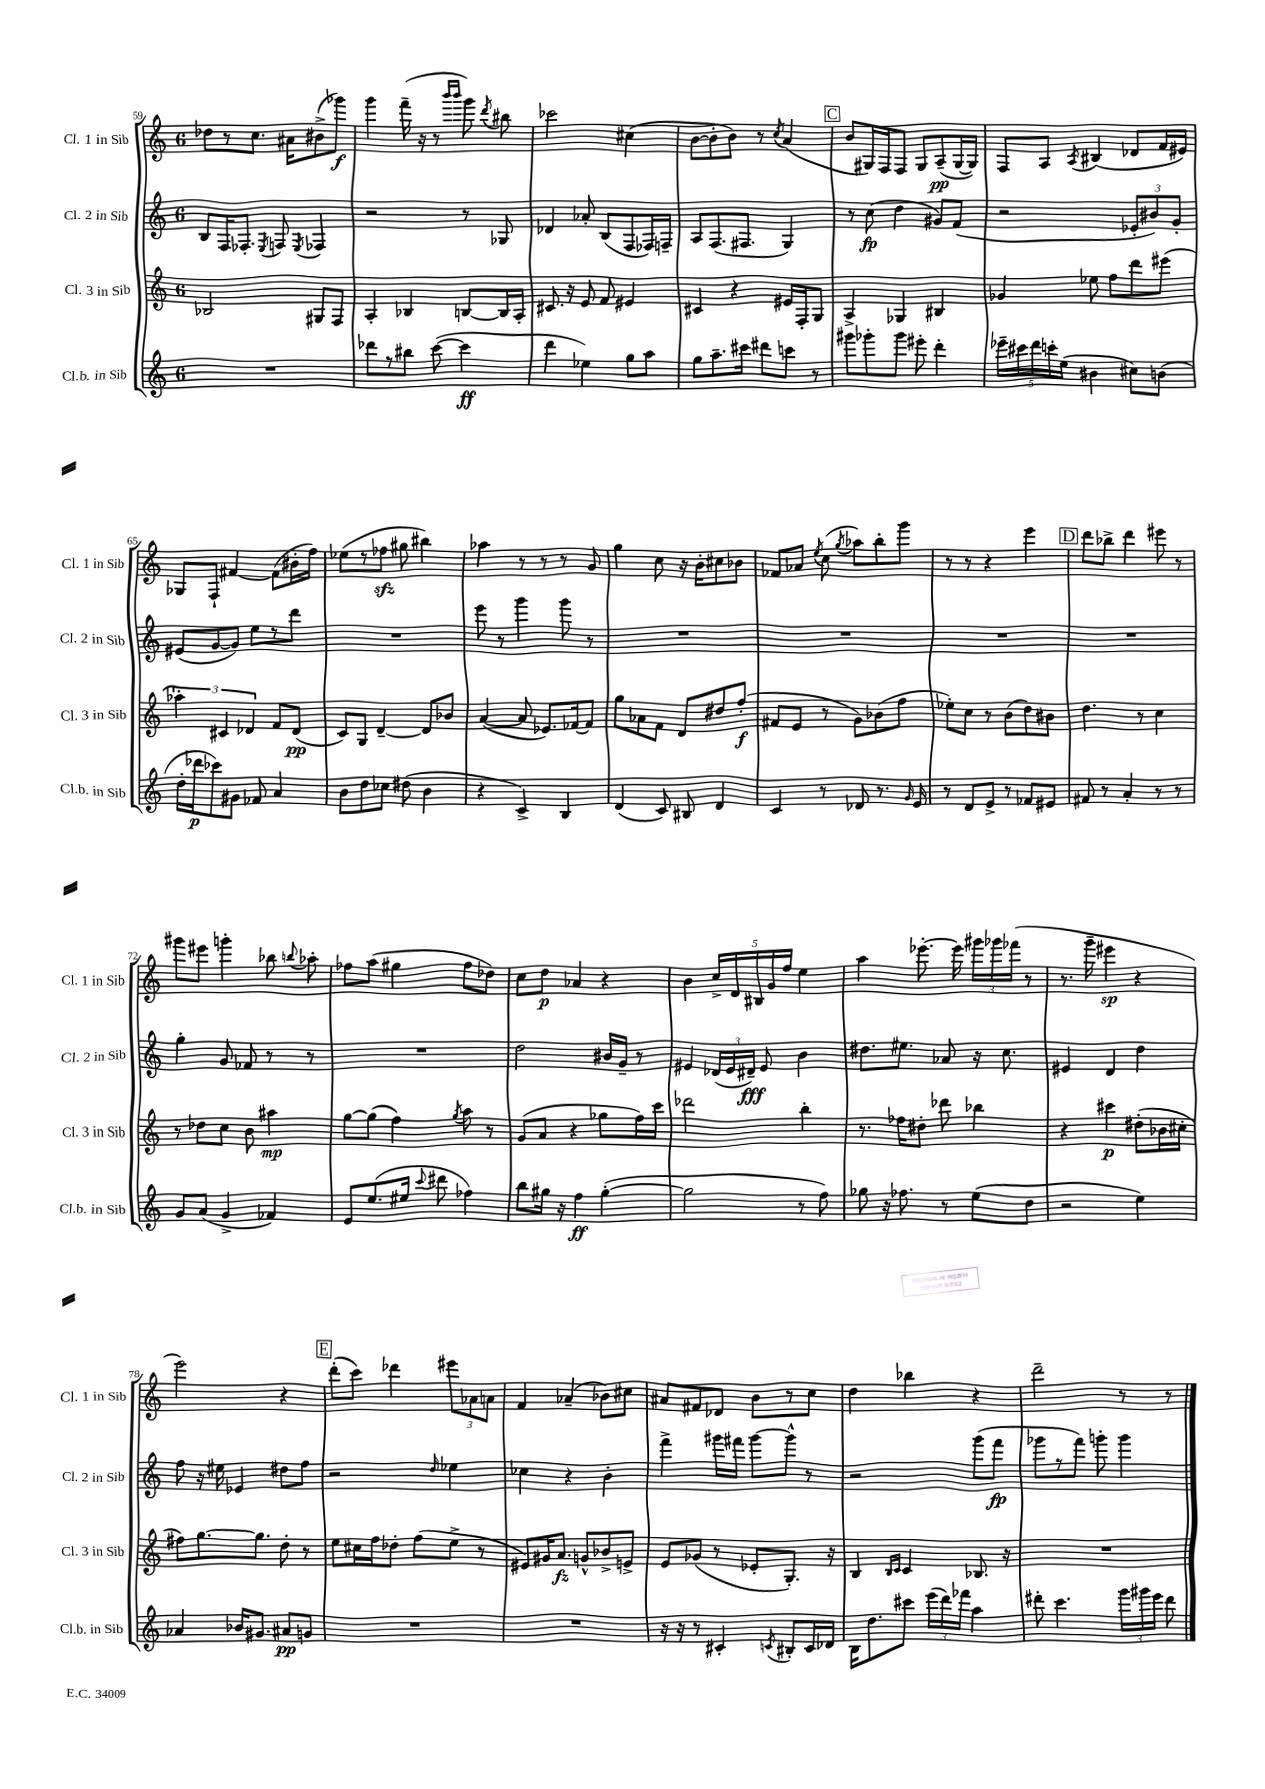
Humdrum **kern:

**kern	**kern	**kern	**kern
*staff4	*staff3	*staff2	*staff1
*clefG2	*clefG2	*clefG2	*clefG2
*k[]	*k[]	*k[]	*k[]
*M6/8	*M6/8	*M6/8	*M6/8
2.r	2B-	8B	8dd-
.	.	16F	8r
.	.	8.F-'	.
.	.	.	8.cc
.	.	8qE	.
.	.	8F	.
.	.	.	16a#
.	.	8qE	.
.	8G#	4F-	(8b#^
.	8F	.	8ggg-)
=	=	=	=
8ddd-	4A'	2r	4ggg
8r	.	.	.
8bb#	4B-	.	(16fff~
.	.	.	16r
([8ccc	.	.	8r
.	.	.	16qqbbb
.	.	.	16qqbbb
4ccc]	[8B	8r	8ggg)
.	.	.	8qddd
.	16B]	8G-	8bb#
.	16A'	.	.
=	=	=	=
4ddd	8.c#	4d-	2ccc-
.	16r	.	.
4ee-)	8e	8a-'	.
.	8f	(8B	.
8gg	4e#	8F	(4cc#
8aa	.	16F-)	.
.	.	16F~	.
=	=	=	=
8gg	4c#	8A	[8b
8.aa~	.	(8.F	8b']
.	4r	.	8b)
16ccc#	.	8.F#	.
8ddd#	.	.	8r
.	.	.	8qcc
8ccc	16e#	4G)	(4a
.	16F'	.	.
8r	8G	.	.
=	=	=	=
8ggg#	4A^	8r	8b
8ggg-'	.	(8cc	16G#)
.	.	.	16F
8ggg-	4G-	4dd	8F
8eee#'	.	.	8G#
4ddd'	4B#	8g#)	(8A~
.	.	(8f	[16G#
.	.	.	16G#])
=	=	=	=
20eee-~	4g-	2r	8F
20ccc#	.	.	.
20ddd	.	.	.
.	.	.	8A
20ccc'	.	.	.
(20ee	.	.	.
.	.	.	8qA
4b#	8ee-	.	(4B#
.	8ff	.	.
8cc#)	8ddd	12e-'	8d-
.	.	12b#)	.
(8b	(8eee#	.	16f
.	.	12g'	.
.	.	.	16e#)
=	=	=	=
16dd'	6aa-')	(8e#	8G-
16ddd-	.	.	.
8ccc-)	.	[8g	8F`
.	6c#	.	.
8g#	.	8g])	[4f#
.	6d-	.	.
8f-	.	8ee	.
4a	8f	8r	(8f#]
.	(8d-	8ddd	16b#'
.	.	.	16ff)
=	=	=	=
8b	8c)	2.r	(8ee-
8dd	8G	.	8r
8cc-	[4d~	.	8ff-
(8dd#	.	.	8gg#
4b	8d]	.	4bb#)
.	8b-	.	.
=	=	=	=
4r	([4a	8eee	4aa-
.	.	8r	.
4c^)	8a]	4ggg	8r
.	8.e-)	.	8r
4B	.	8ggg	8r
.	[16f-	.	.
.	8f-]	8r	8g
=	=	=	=
(4d	8gg	2.r	4gg
.	8a-	.	.
8c)	8f	.	8cc
8B#	8d	.	16r
.	.	.	16b'
4d	8dd#	.	8cc#
.	(8ff'	.	8b-
=	=	=	=
4c	8f#	2.r	8f-
.	8e	.	8a-
.	.	.	8qee
8r	8r	.	(8cc
.	.	.	8qgg
8d-	8g)	.	8aa-)
8.r	(8b-	.	8bb'
.	8ff	.	8ggg
16qqg	.	.	.
16e	.	.	.
=	=	=	=
8r	8ee-')	2.r	8r
8d	8cc	.	8r
8e^	8r	.	4r
8r	(8b	.	.
8f-	8dd)	.	4eee
8e#	8b#	.	.
=	=	=	=
8f#	4.dd	2.r	8ddd
8r	.	.	8bb-^
4a'	.	.	4ddd
.	8r	.	.
8r	4cc	.	8eee#
8r	.	.	8r
=	=	=	=
8g	8r	4gg'	8ggg#
(8a	8dd-	.	8eee#
4g^	8cc	8g	4ggg'
.	8b	8f-	.
4f-)	4aa#	8r	8bb-
.	.	.	8qqbb
.	.	8r	8aa-'
=	=	=	=
8e	[8gg	2.r	8ff-
(8.ee	(8gg]	.	(8aa
.	4ff)	.	4gg#
16ee#	.	.	.
8qqccc	.	.	.
8ddd#	.	.	.
.	8qgg	.	.
4ff-)	8aa	.	8ff-
.	8r	.	8dd-)
=	=	=	=
8bb	(8g	2dd	8cc
16gg#	8a	.	8dd
16r	.	.	.
4ff	4r	.	4a-
([4gg#'	8gg-	16b#	4r
.	.	16g~	.
.	16ff)	8r	.
.	16ccc	.	.
=	=	=	=
2gg#]	2ddd-	4e#	4b
.	.	(24d-	20cc^
.	.	24e#	.
.	.	.	20d
.	.	24d#~)	.
.	.	.	20B#
.	.	8e#	.
.	.	.	20g
.	.	.	20ff
8r	4bb'	4b	4ee
8ff)	.	.	.
=	=	=	=
8gg-	8.r	8.dd#	4aa
16r	.	.	.
8.ff-	16ff-	8.ee#	.
.	8dd#'	.	[8.eee-'
8r	8ddd-	8a-	.
.	.	.	16eee-]
(8ee	4bb-	16r	24ggg#
.	.	.	24ggg-
.	.	8.cc	.
.	.	.	(24fff-
8dd	.	.	8r
=	=	=	=
2r	4r	4e#	8.r
.	.	.	16ggg~
.	4ccc#	4d	4eee#
4ee)	(8dd#'	4dd	4r
.	16b-	.	.
.	16cc#'	.	.
=	=	=	=
4a-	8ff#)	8ff	2eee)
.	[8.gg	16r	.
.	.	16ee#	.
16b-	.	4e-	.
8.g#	8.gg]	.	.
8a#	8dd'	8dd#	4r
8g	8r	8ff	.
=	=	=	=
2.r	8ee	2r	(8ddd'
.	16cc#	.	8ccc)
.	16ff	.	.
.	8dd-'	.	4ddd-
.	(8ff	.	.
.	.	16qqdd	.
.	8ee^	4ee-	12eee#
.	.	.	12a-
.	8r	.	.
.	.	.	12a
=	=	=	=
2.r	8e#)	4cc-	4f
.	16g#	.	.
.	8.a	.	.
.	.	4r	(4a-~
.	8g^^	.	.
.	8b-^	4b'	8b-)
.	8e^	.	8cc#
=	=	=	=
16r	8e	4fff^	8a#
16r	.	.	.
8r	(8g-	.	8f#
4c#'	8r	16ggg#	8d-
.	.	16fff#	.
.	8e-'	[8ggg#	8b
8qc	.	.	.
8B#'	8.G')	8ggg#^^]	8r
16c	.	8r	8cc
16d-	16r	.	.
=	=	=	=
16B	4B	2r	4dd
8.dd	.	.	.
.	16qqB	.	.
.	16qqc	.	.
8ccc#	4c	.	4bb-
(24eee	.	.	.
24ddd)	.	.	.
24fff-	.	.	.
4aa	8.B-	(8ggg	4r
.	.	8fff	.
.	16r	.	.
=	=	=	=
8ddd#'	2.r	8ggg-	2ddd~
4.ccc	.	8r	.
.	.	8fff)	.
.	.	8ggg'	.
24ggg	.	4ggg	8r
24ggg#	.	.	.
24eee	.	.	.
8ddd#	.	.	8r
==	==	==	==
*-	*-	*-	*-
